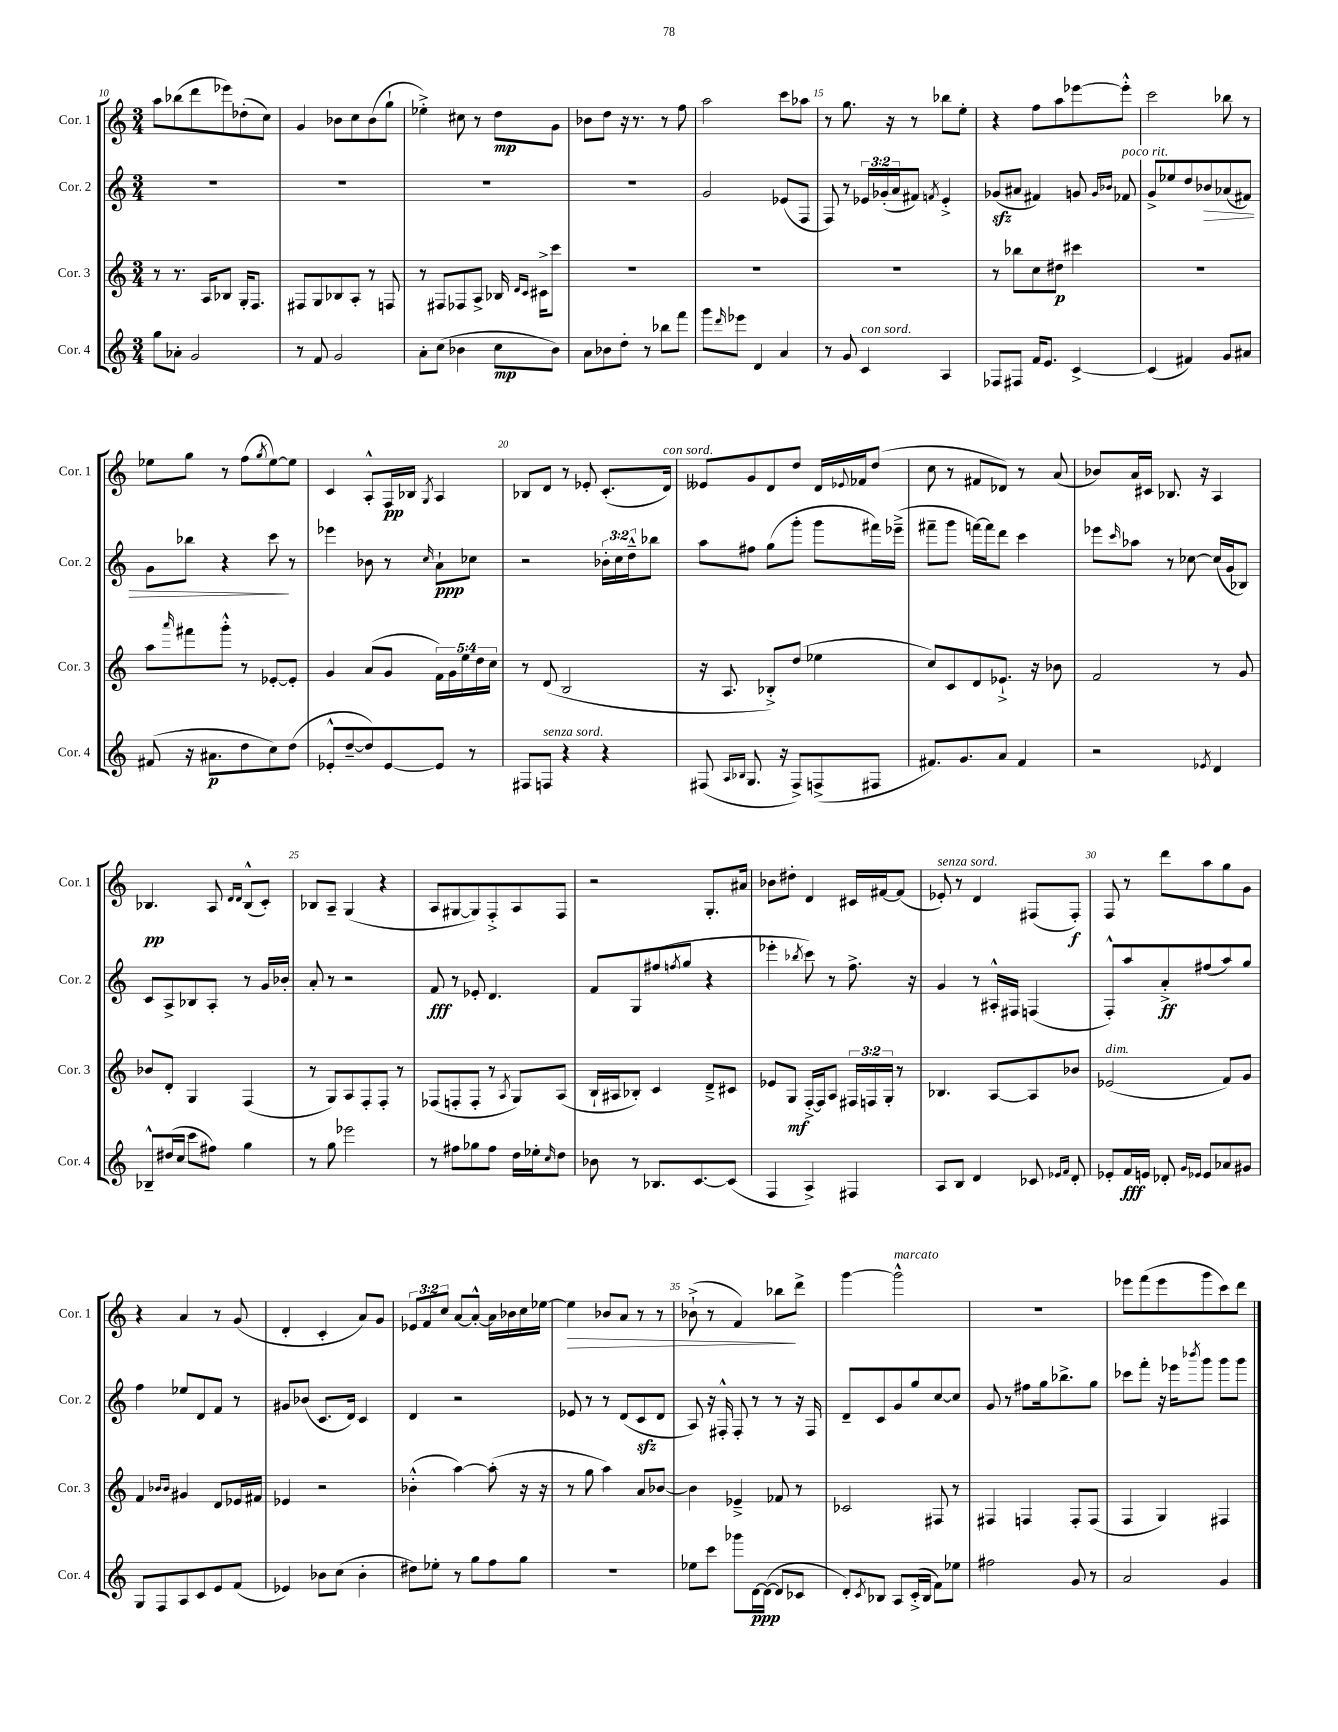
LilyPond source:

<<
\new StaffGroup <<
\new Staff = "s0" \with { instrumentName = "Cor. 1" shortInstrumentName = "Cor. 1" } {
    \clef treble \key c \major \numericTimeSignature \time 3/4 \override Staff.TupletNumber.text = #tuplet-number::calc-fraction-text
    a''8 bes''8( d'''8 ees'''8) des''8-.( c''8) |
    g'4 bes'8 c''8 bes'8( g''8-! |
    ees''4-.->) cis''8 r8 d''8\mp g'8 |
    bes'8 d''8 r16 r8. r8 f''8 |
    a''2 c'''8 aes''8 |
    r8 g''8. r16 r8 bes''8 e''8-. |
    r4 f''8 a''8 ees'''8~ ees'''8-.-^ |
    c'''2 bes''8 r8 |
    ees''8 g''8 r8 f''8( \acciaccatura { g''8 } ees''8~) ees''8 |
    c'4 a8-.-^ f16\pp bes16 \acciaccatura { g8 } a4 |
    bes8 d'8 r8 ees'8-. c'8.-.( d'16^\markup { \italic "con sord." }) |
    eeses'8 g'8 d'8 d''8 d'16 \appoggiatura { ees'8 } fes'16 d''8( |
    c''8 r8 fis'8 des'8) r8 a'8( |
    bes'8) a'16 cis'16 bes8. r16 a4 |
    bes4.\pp a8 \grace { d'16 d'16 } bes8-^( c'8-.) |
    bes8 a8-- g4( r4 |
    a8 gis8~ gis8) f8-.-> a8 f8 |
    r2 g8.-. ais'16 |
    bes'8 dis''8-. d'4 cis'16 fis'16~ fis'8( |
    ees'8-.^\markup { \italic "senza sord." }) r8 d'4 fis8( fis8-.\f) |
    f8 r8 d'''8 a''8 g''8 g'8 |
    r4 a'4 r8 g'8( |
    d'4-. c'4-. a'8) g'8 |
    \tuplet 3/2 { ees'8 f'8 c''8 } a'8~ a'8~-.-^ a'16 bes'16 c''16 ees''16~ |
    ees''4\> bes'8 a'8 r8 r8 |
    bes'8-!->( r8 f'4) bes''8\! d'''8-> |
    g'''4~ g'''2-^^\markup { \italic "marcato" } |
    R2. |
    ees'''8 f'''8( ees'''8 g'''8 c'''8) d'''8 \bar "|." |
}
\new Staff = "s1" \with { instrumentName = "Cor. 2" shortInstrumentName = "Cor. 2" } {
    \clef treble \key c \major \numericTimeSignature \time 3/4 \override Staff.TupletNumber.text = #tuplet-number::calc-fraction-text
    R2. |
    R2. |
    R2. |
    R2. |
    g'2 ees'8( f8 |
    f8) r8 \tuplet 3/2 { ees'16 ges'16-.( a'16 } fis'8) \acciaccatura { f'8 } ees'4-.-> |
    ges'8\sfz( ais'8 fis'4) g'8 \grace { g'16 bes'16 } fes'8^\markup { \italic "poco rit." } |
    g'8-> ees''8 d''8 bes'8\> aes'8( fis'8) |
    g'8 bes''8 r4 c'''8\! r8 |
    ees'''4 bes'8 r8 \grace { c''16 } a'8-!\ppp ces''8 |
    r2 \tuplet 3/2 { bes'16-. c''16 d''16---^ } bes''8 |
    a''8 fis''8 g''8( g'''8-. g'''8 fis'''16) ees'''16--->( |
    fis'''8-- g'''8 f'''16~) f'''16 d'''8 c'''4 |
    ees'''8 \grace { c'''16 } aes''8 r8 ces''8~ ces''16( g'16 bes8) |
    c'8 a8-> bes8 a8-. r8 g'16 bes'16-. |
    a'8-. r8 r2 |
    f'8\fff r8 ees'8-. d'4. |
    f'8 g8 fis''8( \acciaccatura { f''8 } g''8 r4 |
    ees'''4-. \acciaccatura { bes''8 } c'''8) r8 f''8.-> r16 |
    g'4 r8 ais16-.-^ fis16 f4( |
    f8-.-^) a''8 a'8-.->\ff fis''8( a''8) g''8 |
    f''4 ees''8 d'8 f'8 r8 |
    gis'8 bes'8( c'8. d'16) c'4 |
    d'4 r2 |
    ees'8 r8 r8 d'8( c'8\sfz d'8 |
    a8) r16 fis16-.-^ fis8-. r8 r8 r16 fis16 |
    d'8-- c'8 g'8 g''8 c''8~ c''8 |
    g'8 r8 fis''8 g''16 bes''8.-> g''8 |
    ces'''8 f'''8-. r16 ees'''16 \acciaccatura { bes'''8 } g'''8 g'''8 g'''8 \bar "|." |
}
\new Staff = "s2" \with { instrumentName = "Cor. 3" shortInstrumentName = "Cor. 3" } {
    \clef treble \key c \major \numericTimeSignature \time 3/4 \override Staff.TupletNumber.text = #tuplet-number::calc-fraction-text
    r8 r8. a16 bes8 g16-. f8. |
    fis8 g8 bes8 a8-. r8 f8 |
    r8 fis8 fes8 a8-> bes16 \grace { d'16 c'16 } cis'16-> c'''8 |
    R2. |
    R2. |
    R2. |
    r8 bes''8 c''8 dis''8\p cis'''4 |
    R2. |
    a''8 \grace { a'''16 } fis'''8 g'''8-.-^ r8 ees'8~-. ees'8-. |
    g'4 a'8( g'8 \tuplet 5/4 { f'16) g'16 e''16 d''16 c''16 } |
    r8 d'8( b2 |
    r16 a8. bes8-.->) d''8( ees''4 |
    c''8) c'8 d'8 ees'8.-!-> r16 bes'8 |
    f'2 r8 g'8 |
    bes'8 d'8-. g4 f4( |
    r8 g8) a8 f8-. f8-. r8 |
    fes8( f8-. f8-. r8 \acciaccatura { a8 } g8) a8( |
    b16-! ais16 bes8-.) c'4 d'8---> cis'8 |
    ees'8 g8\mf f16~-.-> f16 a8 \tuplet 3/2 { fis16 f16 g16-. } r8 |
    bes4. a8~ a8 bes'8 |
    ees'2^\markup { \italic "dim." }( f'8) g'8 |
    f'4 \grace { bes'16 bes'16 } gis'4 d'8 ees'16 fis'16 |
    ees'4 r2 |
    bes'4-.-^( a''4~) a''8-.( r16 r16 |
    r8 g''8 a''4) a'8 bes'8~ |
    bes'4 ees'4---> fes'8 r8 |
    ces'2 fis8 r8 |
    fis4 f4 f8-. f8( |
    f4 g4) fis4 \bar "|." |
}
\new Staff = "s3" \with { instrumentName = "Cor. 4" shortInstrumentName = "Cor. 4" } {
    \clef treble \key c \major \numericTimeSignature \time 3/4
    g''8 aes'8-. g'2 |
    r8 f'8 g'2 |
    a'8-. c''8( bes'4 c''8\mp bes'8) |
    a'8 bes'8 d''8-. r8 bes''8 f'''8 |
    g'''8 \grace { d'''16 } ees'''8 d'4 a'4 |
    r8 g'8 c'4^\markup { \italic "con sord." } a4 |
    fes8 fis8 f'16 e'8. c'4~-> |
    c'4( fis'4) g'8 ais'8 |
    fis'8( r16 ais'8.\p d''8 c''8) d''8( |
    ees'8-.-^ d''8~-- d''8) ees'8~ ees'8 r8 |
    fis8 f8^\markup { \italic "senza sord." } r4 r4 |
    fis8( \grace { a16 bes16 } g8. r16 fis8->) f8->( fis8 |
    fis'8.) g'8. a'8 fis'4 |
    r2 \acciaccatura { ees'8 } d'4 |
    bes8---^ dis''16( c''16 c'''8 fis''8) g''4 |
    r8 g''8 ees'''2 |
    r8 fis''8 ges''8 fis''8 d''16 ees''16-. \grace { c''16 } d''8 |
    bes'8 r8 bes8. c'8.~ c'8( |
    f4 a4->) fis4 |
    a8 b8 d'4 ces'8 \grace { ees'16 f'16 } d'8-. |
    ees'8-. f'16\fff e'16 des'8-. \grace { g'16 ees'16 } ees'8 aes'8 gis'8 |
    g8 f8 a8 c'8 e'8 f'8( |
    ees'4) bes'8 c''8( bes'4-. |
    dis''8) ees''8-. r8 g''8 f''8 g''8 |
    R2. |
    ees''8 c'''8 ges'''8 d'16~\ppp d'16~( d'8 ces'8 |
    d'8-.) \acciaccatura { c'8 } bes8 a8 c'16-.->( bes16 f'8) ees''8 |
    fis''2 g'8 r8 |
    a'2 g'4 \bar "|." |
}
>>
>>
\layout { \context { \Score currentBarNumber = #10 \override BarNumber.break-visibility = ##(#f #t #t) barNumberVisibility = #(every-nth-bar-number-visible 5) } }
